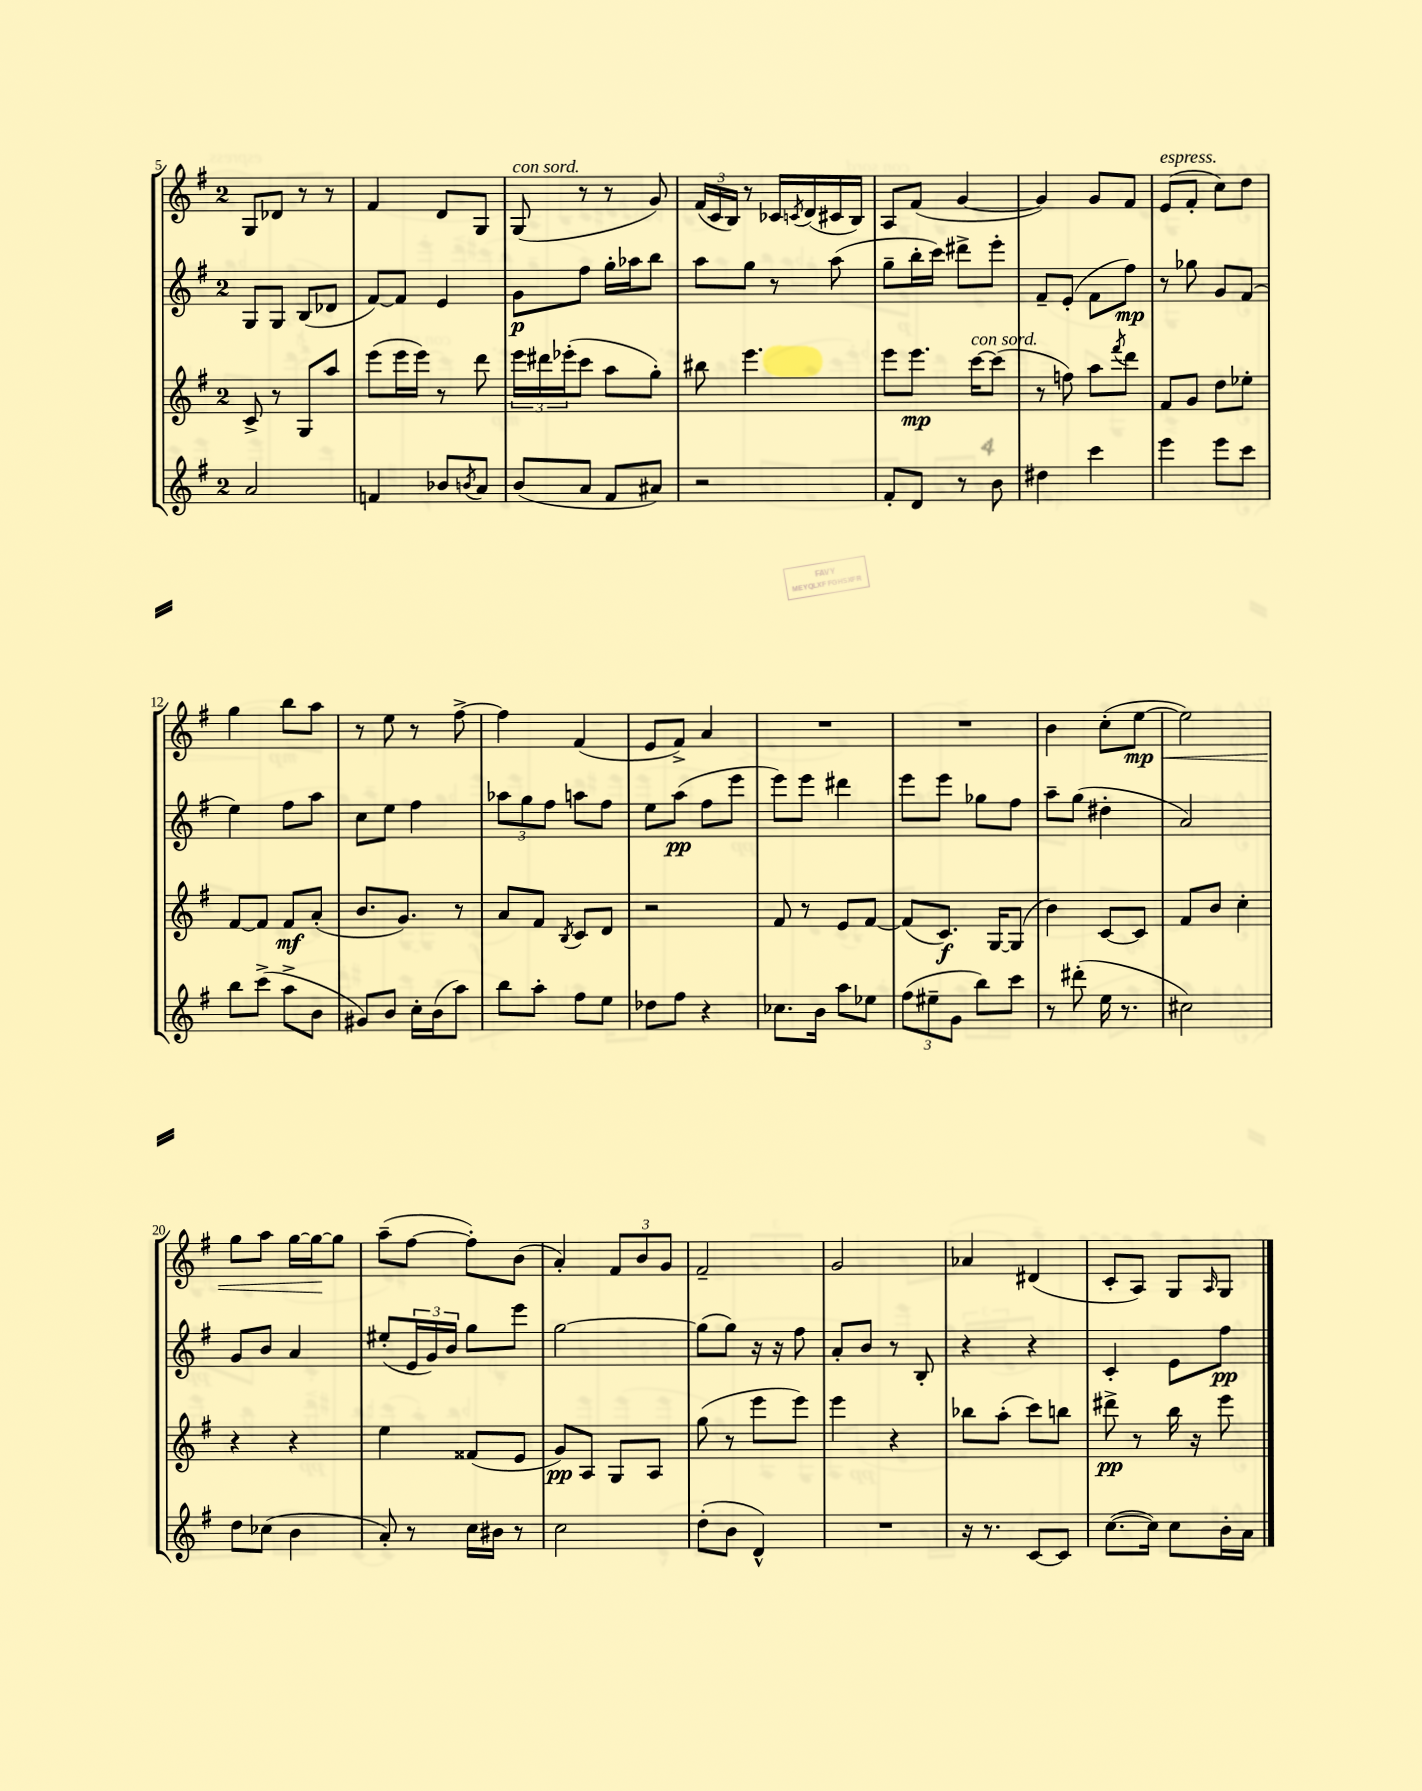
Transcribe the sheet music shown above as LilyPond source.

<<
\new StaffGroup <<
\new Staff = "s0" {
    \clef treble \key g \major \once \override Staff.TimeSignature.style = #'single-digit \time 2/4
    g8 des'8 r8 r8 |
    fis'4 d'8 g8 |
    g8^\markup { \italic "con sord." }( r8 r8 g'8) |
    \tuplet 3/2 { fis'16( c'16 b16) } r8 ces'16 \acciaccatura { c'8 } d'16( cis'16 b16) |
    a8 fis'8( g'4~ |
    g'4) g'8 fis'8 |
    e'8^\markup { \italic "espress." }( fis'8-. c''8) d''8 |
    g''4 b''8 a''8 |
    r8 e''8 r8 fis''8~-> |
    fis''4 fis'4( |
    e'8 fis'8->) a'4 |
    R2 |
    R2 |
    b'4 c''8-.( e''8~\mp\< |
    e''2) |
    g''8 a''8 g''16~ g''16~\! g''8 |
    a''8--( fis''8~ fis''8-.) b'8( |
    a'4-.) \tuplet 3/2 { fis'8 b'8 g'8 } |
    fis'2-- |
    g'2 |
    aes'4 dis'4( |
    c'8-. a8) g8 \grace { a16 } g8 \bar "|." |
}
\new Staff = "s1" {
    \clef treble \key g \major \once \override Staff.TimeSignature.style = #'single-digit \time 2/4
    g8 g8 b8( des'8 |
    fis'8~) fis'8 e'4 |
    g'8\p fis''8 g''16-. aes''16 b''8 |
    a''8 g''8 r8 a''8( |
    g''8-- b''16-. c'''16) dis'''8-> e'''8-. |
    fis'8-- e'8-.( fis'8 fis''8\mp) |
    r8 ges''8 g'8 fis'8( |
    e''4) fis''8 a''8 |
    c''8 e''8 fis''4 |
    \tuplet 3/2 { aes''8 g''8 fis''8 } a''8 fis''8 |
    e''8 a''8\pp( fis''8 e'''8 |
    e'''8) e'''8 dis'''4 |
    e'''8 e'''8 ges''8 fis''8 |
    a''8-- g''8( dis''4-. |
    a'2) |
    g'8 b'8 a'4 |
    eis''8-.( \tuplet 3/2 { e'16 g'16) b'16 } g''8 e'''8 |
    g''2~ |
    g''8( g''8) r16 r16 fis''8 |
    a'8-. b'8 r8 b8-. |
    r4 r4 |
    c'4-. e'8 fis''8\pp \bar "|." |
}
\new Staff = "s2" {
    \clef treble \key g \major \once \override Staff.TimeSignature.style = #'single-digit \time 2/4
    c'8-> r8 g8 a''8 |
    e'''8( e'''16 e'''16) r8 d'''8 |
    \tuplet 3/2 { e'''16 dis'''16 ees'''16-.( } c'''8 a''8 g''8-.) |
    bis''8 e'''4. |
    e'''8 e'''8.\mp c'''16~^\markup { \italic "con sord." } c'''8( |
    r8 f''8) a''8 \acciaccatura { fis'''8 } d'''8 |
    fis'8 g'8 d''8 ees''8-. |
    fis'8~ fis'8 fis'8\mf a'8-.( |
    b'8. g'8.) r8 |
    a'8 fis'8 \acciaccatura { b8 } c'8 d'8 |
    r2 |
    fis'8 r8 e'8 fis'8~ |
    fis'8( c'8.\f) g16~ g8( |
    b'4) c'8~ c'8 |
    fis'8 b'8 c''4-. |
    r4 r4 |
    e''4 fisis'8( e'8 |
    g'8\pp) a8 g8 a8 |
    g''8( r8 e'''8 e'''8) |
    e'''4 r4 |
    bes''8 a''8-.( c'''8) b''8 |
    dis'''8->\pp r8 b''16 r16 e'''8 \bar "|." |
}
\new Staff = "s3" {
    \clef treble \key g \major \once \override Staff.TimeSignature.style = #'single-digit \time 2/4
    a'2 |
    f'4 bes'8 \acciaccatura { b'8 } a'8 |
    b'8( a'8 fis'8 ais'8) |
    r2 |
    fis'8-. d'8 r8 b'8 |
    dis''4 c'''4 |
    e'''4 e'''8 c'''8 |
    b''8 c'''8->( a''8-> b'8 |
    gis'8) b'8 c''16-. b'16( a''8) |
    b''8 a''8-. fis''8 e''8 |
    des''8 fis''8 r4 |
    ces''8. b'16 a''8 ees''8 |
    \tuplet 3/2 { fis''8( eis''8-- g'8 } b''8) c'''8 |
    r8 dis'''8-.( e''16 r8. |
    cis''2) |
    d''8 ces''8( b'4 |
    a'8-.) r8 c''16 bis'16 r8 |
    c''2 |
    d''8-.( b'8 d'4-^) |
    R2 |
    r16 r8. c'8~ c'8 |
    c''8.~( c''16) c''8 b'16-. a'16 \bar "|." |
}
>>
>>
\layout { \context { \Score currentBarNumber = #5 } }
